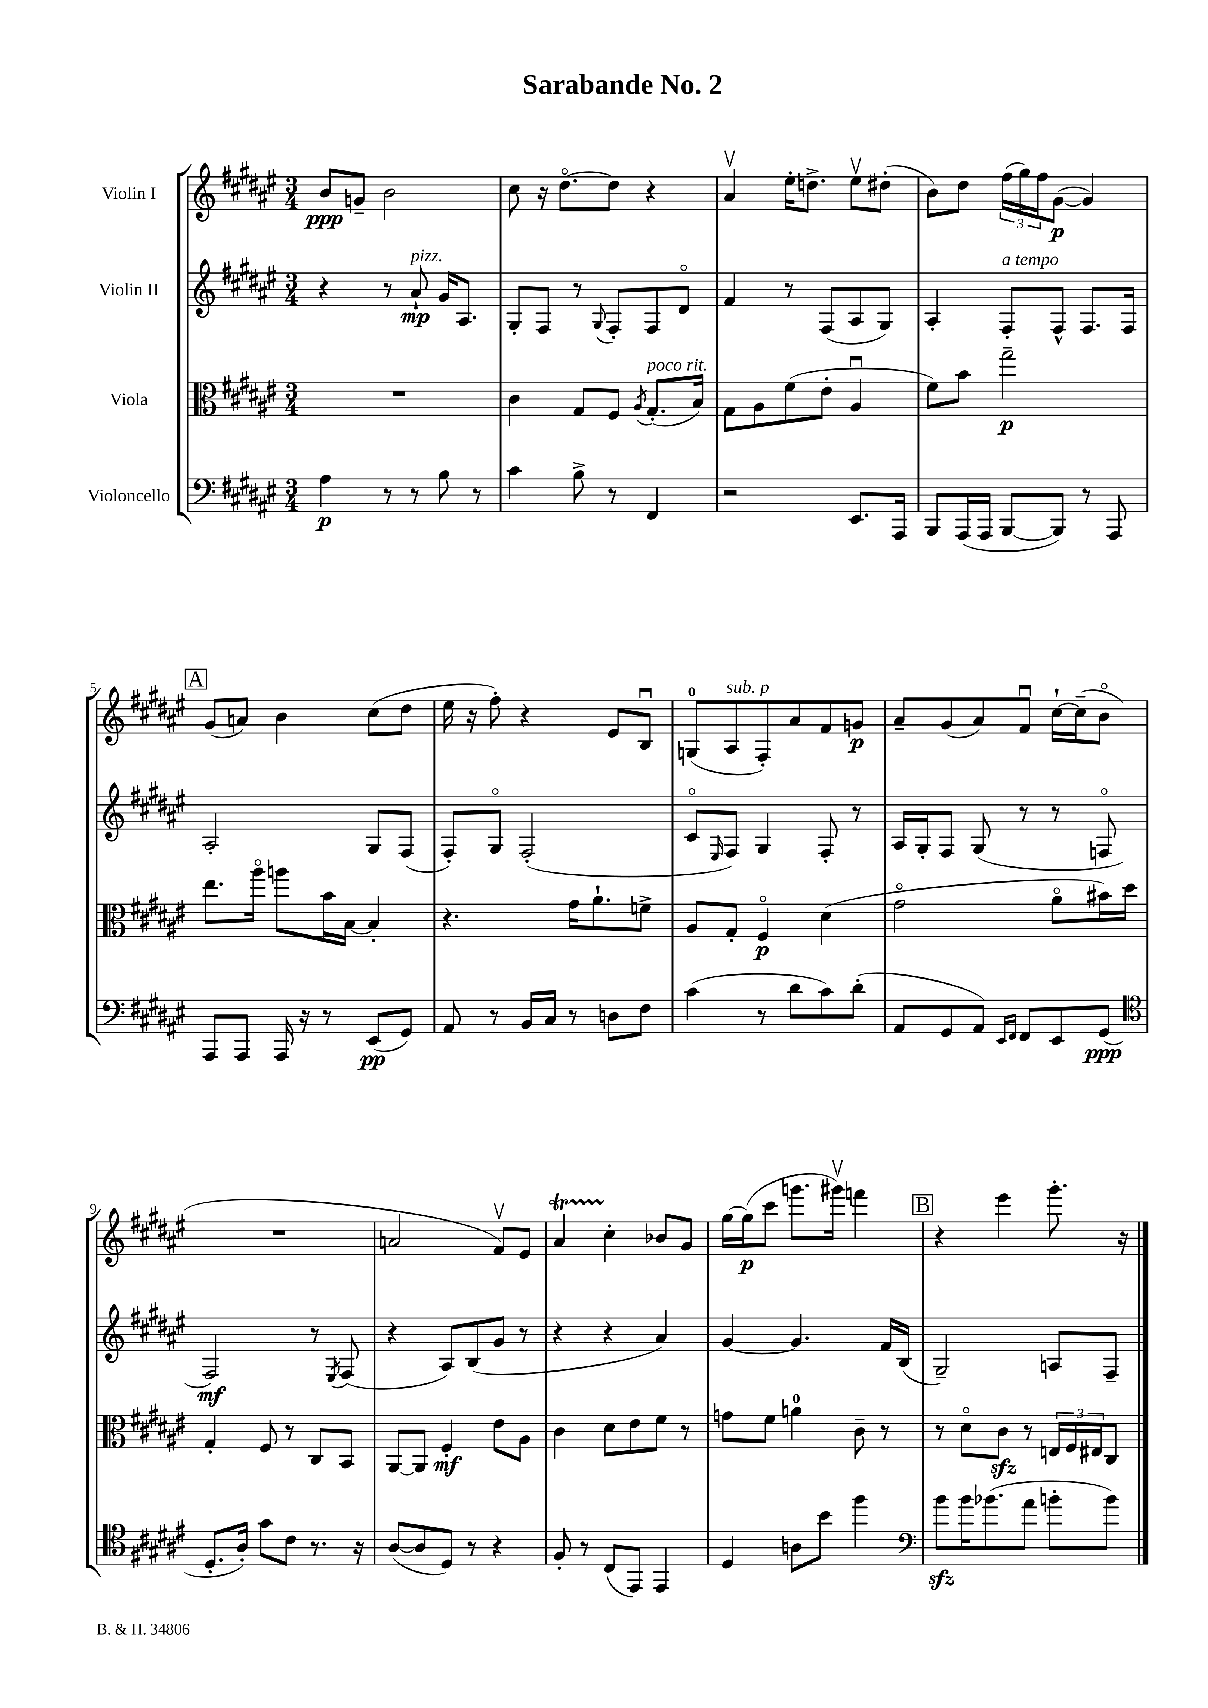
\header { title = "Sarabande No. 2" }
<<
\new StaffGroup <<
\new Staff = "s0" \with { instrumentName = "Violin I" } {
    \clef treble \key fis \major \numericTimeSignature \time 3/4
    b'8\ppp g'8-- b'2 |
    cis''8 r16 dis''8.~\flageolet dis''8 r4 |
    ais'4\upbow eis''16-. d''8.-> eis''8\upbow dis''8-.( |
    b'8) dis''8 \tuplet 3/2 { fis''16( gis''16) fis''16 } gis'8~\p( gis'4) |
    \mark \markup { \box "A" } gis'8( a'8) b'4 cis''8( dis''8 |
    eis''16 r16 fis''8-.) r4 eis'8 b8\downbow |
    g8-0( ais8^\markup { \italic "sub. p" } fis8-.) ais'8 fis'8 g'8\p |
    ais'8-- gis'8( ais'8) fis'8\downbow cis''16~-! cis''16--( b'8\flageolet |
    R2. |
    a'2 fis'8\upbow) eis'8 |
    ais'4\startTrillSpan cis''4-.\stopTrillSpan bes'8 gis'8 |
    gis''16~ gis''16\p( cis'''8 g'''8. gis'''16\upbow) f'''4 |
    \mark \markup { \box "B" } r4 eis'''4 gis'''8.-. r16 \bar "|." |
}
\new Staff = "s1" \with { instrumentName = "Violin II" } {
    \clef treble \key fis \major \numericTimeSignature \time 3/4
    r4 r8 ais'8-!\mp^\markup { \italic "pizz." } gis'16 ais8. |
    gis8-. fis8 r8 \appoggiatura { gis8 } fis8-. fis8 dis'8\flageolet |
    fis'4 r8 fis8( ais8 gis8) |
    ais4-. fis8-.^\markup { \italic "a tempo" } fis8-^ fis8. fis16 |
    \mark \markup { \box "A" } ais2-. gis8 fis8( |
    fis8-.) gis8\flageolet fis2-.( |
    cis'8\flageolet \grace { eis16 } fis8) gis4 fis8-. r8 |
    ais16 gis16-. fis8 gis8( r8 r8 f8\flageolet |
    fis2\mf) r8 \acciaccatura { eis8 } fis8( |
    r4 ais8) b8( gis'8 r8 |
    r4 r4 ais'4) |
    gis'4~ gis'4. fis'16 b16( |
    \mark \markup { \box "B" } gis2--) a8 fis8-- \bar "|." |
}
\new Staff = "s2" \with { instrumentName = "Viola" } {
    \clef alto \key fis \major \numericTimeSignature \time 3/4
    R2. |
    cis'4 gis8 fis8 \acciaccatura { ais8 } gis8.-.^\markup { \italic "poco rit." }( b16) |
    gis8 ais8 fis'8( eis'8-. ais4\downbow |
    fis'8) b'8 gis''2--\p |
    \mark \markup { \box "A" } eis''8. ais''16\flageolet a''8 b'16 b16~ b4-. |
    r4. gis'16 ais'8.-! f'8-> |
    ais8 gis8-. fis4\flageolet\p dis'4( |
    gis'2\flageolet ais'8\flageolet bis'16) dis''16 |
    gis4-. fis8 r8 cis8 b,8 |
    ais,8~ ais,8 fis4-.\mf eis'8 ais8 |
    cis'4 dis'8 eis'8 fis'8 r8 |
    g'8 fis'8 a'4-0 cis'8-- r8 |
    \mark \markup { \box "B" } r8 dis'8\flageolet cis'8\sfz r8 \tuplet 3/2 { e16 fis16 eis16 } cis8 \bar "|." |
}
\new Staff = "s3" \with { instrumentName = "Violoncello" } {
    \clef bass \key fis \major \numericTimeSignature \time 3/4
    ais4\p r8 r8 b8 r8 |
    cis'4 b8-> r8 fis,4 |
    r2 eis,8. ais,,16 |
    b,,8 ais,,16( ais,,16 b,,8~ b,,8) r8 ais,,8 |
    \mark \markup { \box "A" } ais,,8 ais,,8 ais,,16 r16 r8 eis,8\pp( gis,8) |
    ais,8 r8 b,16 cis16 r8 d8 fis8 |
    cis'4( r8 dis'8 cis'8) dis'8-.( |
    ais,8 gis,8 ais,8) \grace { eis,16 fis,16 } fis,8 eis,8 gis,8\ppp( |
    \clef tenor dis8.-. ais16-.) gis'8 cis'8 r8. r16 |
    ais8~( ais8 dis8) r8 r4 |
    fis8-. r8 cis8( eis,8) eis,4 |
    dis4 a8 b'8 fis''4 |
    \mark \markup { \box "B" } \clef bass b'8\sfz b'16 bes'8.( ais'8 b'8-. b'8) \bar "|." |
}
>>
>>
